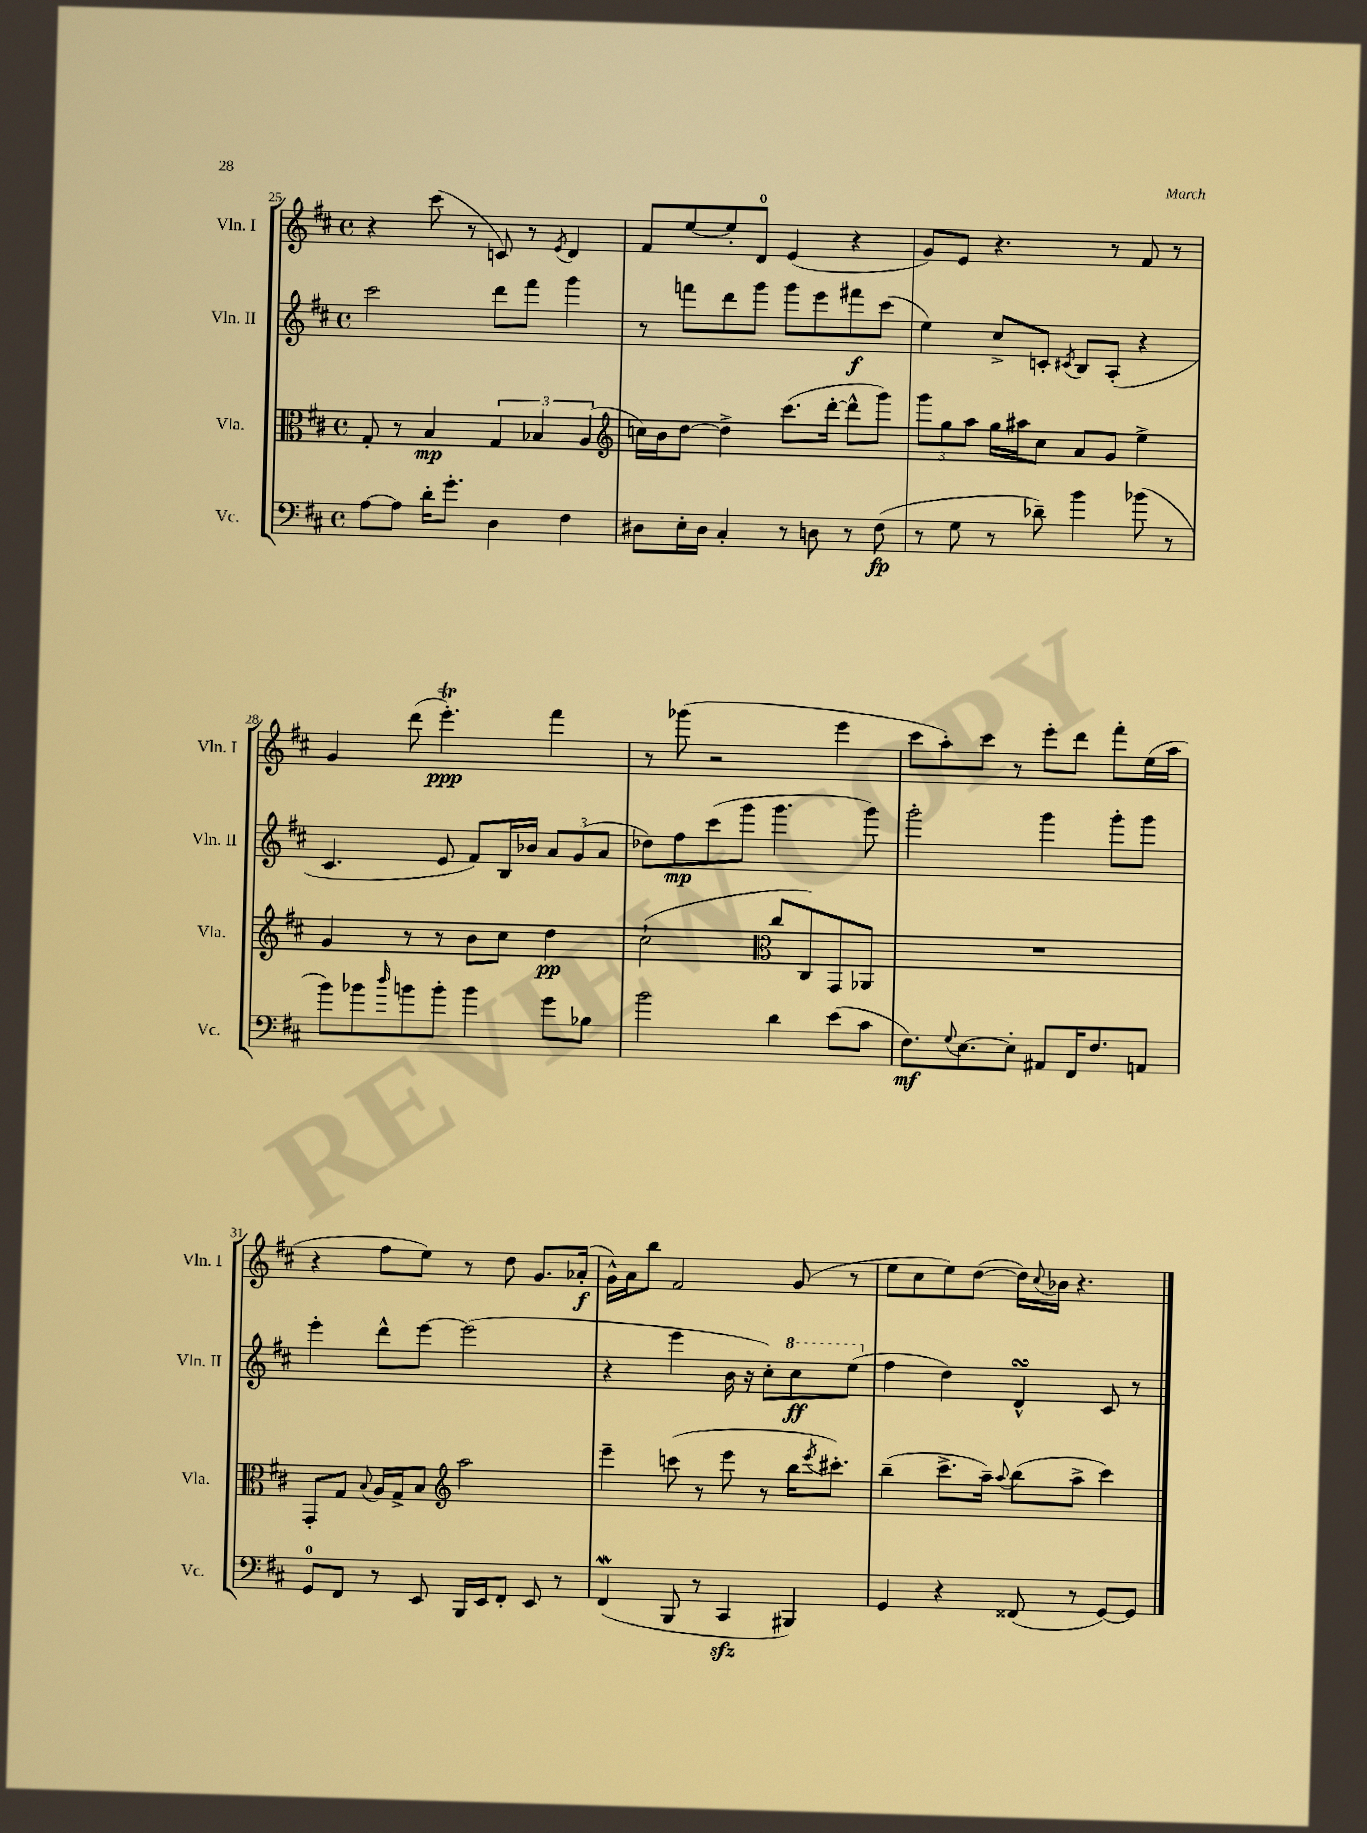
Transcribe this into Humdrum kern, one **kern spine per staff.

**kern	**dynam	**kern	**dynam	**kern	**dynam	**kern	**dynam
*part4	*part4	*part3	*part3	*part2	*part2	*part1	*part1
*staff4	*staff4	*staff3	*staff3	*staff2	*staff2	*staff1	*staff1
*I"Vc.	*	*I"Vla.	*	*I"Vln. II	*	*I"Vln. I	*
*I'Vc.	*	*I'Vla.	*	*I'Vln. II	*	*I'Vln. I	*
*clefF4	*	*clefC3	*	*clefG2	*	*clefG2	*
*k[f#c#]	*	*k[f#c#]	*	*k[f#c#]	*	*k[f#c#]	*
*M4/4	*	*M4/4	*	*M4/4	*	*M4/4	*
*met(c)	*	*met(c)	*	*met(c)	*	*met(c)	*
=25	=25	=25	=25	=25	=25	=25	=25
[8A\L	.	8G'/	.	2ccc#\	.	4r	.
8A\J]	.	8r	.	.	.	.	.
16d'\KL	.	4B/	mp	.	.	(8ccc#\	.
8.g'\J	.	.	.	.	.	.	.
.	.	.	.	.	.	8r	.
4D\	.	6G/	.	8ddd\L	.	8cn/)	.
.	.	.	.	8fff#\J	.	8r	.
.	.	6B-X/	.	.	.	.	.
.	.	.	.	.	.	8qe/	.
4F#\	.	.	.	4ggg\	.	4d/	.
.	.	(6A/	.	.	.	.	.
=26	=26	=26	=26	=26	=26	=26	=26
*	*	*clefG2	*	*	*	*	*
8D#X\L	.	16ccn\LL)	.	8r	.	8f#/L	.
.	.	16b\J	.	.	.	.	.
16E'\L	.	[8dd\J	.	8fffn\L	.	[8ee/	.
16D#\JJ	.	.	.	.	.	.	.
4C#'/	.	4dd^\]	.	8ddd\	.	8ee'/]	.
.	.	.	.	8ggg\J	.	8d/J	.
8r	.	(8.ccc#\L	.	8ggg\L	.	(4e/	.
8Dn\	.	.	.	8eee\	.	.	.
.	.	[16ddd'\Jk	.	.	.	.	.
8r	.	8ddd^^\L]	.	8fff#X\	f	4r	.
(8F#\	fp	8ggg\J)	.	(8ccc#\J	.	.	.
=27	=27	=27	=27	=27	=27	=27	=27
8r	.	12ggg\L	.	4ee\)	.	8g/L)	.
.	.	12gg\	.	.	.	.	.
8G\	.	.	.	.	.	8e/J	.
.	.	12aa\J	.	.	.	.	.
8r	.	16gg\LL	.	8cc#^/L	.	4.r	.
.	.	16aa#X\J	.	.	.	.	.
8d-X~\)	.	8cc#\J	.	8cn'/J	.	.	.
.	.	.	.	8qc#X/	.	.	.
4b\	.	8a/L	.	8B/L	.	.	.
.	.	8g/J	.	(8A'/J	.	8r	.
(8b-X\	.	4ee^\	.	4r	.	8f#/	.
8r	.	.	.	.	.	8r	.
!!LO:LB:g=z
=28	=28	=28	=28	=28	=28	=28	=28
8b\L)	.	4g/	.	4.c#/	.	4g/	.
8b-X\	.	.	.	.	.	.	.
16qqdd/	.	.	.	.	.	.	.
8bn\	.	8r	.	.	.	(8ddd\	.
8b'\J	.	8r	.	8e/	.	4.eeeT'\)	ppp
4b\	.	8b\L	.	8f#/L)	.	.	.
.	.	8cc#\J	.	16B/L	.	.	.
.	.	.	.	16b-X/JJ	.	.	.
8g\L	.	4dd\	pp	12a/L	.	4fff#\	.
.	.	.	.	(12g/	.	.	.
8B-X\J	.	.	.	.	.	.	.
.	.	.	.	12a/J	.	.	.
=29	=29	=29	=29	=29	=29	=29	=29
2b\	.	(2cc#`\	.	8dd-X\L)	.	8r	.
.	.	.	.	8ff#\	mp	(8ggg-X\	.
.	.	.	.	(8ccc#\	.	2r	.
.	.	.	.	8ggg\J	.	.	.
*	*	*clefC3	*	*	*	*	*
4d\	.	8cc#/L	.	4.ggg\	.	.	.
.	.	8C#/)	.	.	.	.	.
(8e\L	.	8GG/	.	.	.	4eee\	.
8c#\J	.	8AA-X/J	.	8ggg\)	.	.	.
=30	=30	=30	=30	=30	=30	=30	=30
8.F#\L)	mf	1r	.	2ggg'\	.	8ccc#\L	.
.	.	.	.	.	.	8aa'\)	.
8qqG/	.	.	.	.	.	.	.
[8.E\	.	.	.	.	.	.	.
.	.	.	.	.	.	8ccc#\J	.
8E'\J]	.	.	.	.	.	8r	.
8AA#X/L	.	.	.	4ggg\	.	8eee'\L	.
16FF#/K	.	.	.	.	.	8ddd\J	.
8.F#/	.	.	.	.	.	.	.
.	.	.	.	8ggg'\L	.	8fff#'\L	.
8AAn/J	.	.	.	8ggg\J	.	(16ee\L	.
.	.	.	.	.	.	16aa\JJ	.
!!LO:LB:g=z
=31	=31	=31	=31	=31	=31	=31	=31
8GG/L	.	8GG'/L	.	4eee'\	.	4r	.
8FF#/J	.	8G/J	.	.	.	.	.
.	.	8qqB/	.	.	.	.	.
8r	.	16A/LL	.	8ddd^^\L	.	8ff#\L	.
.	.	16G^/J	.	.	.	.	.
8EE/	.	8B/J	.	[8eee\J	.	8ee\J)	.
*	*	*clefG2	*	*	*	*	*
16BBB/LL	.	2aa\	.	(2eee\]	.	8r	.
16EE/J	.	.	.	.	.	.	.
8FF#'/J	.	.	.	.	.	8dd\	.
8EE/	.	.	.	.	.	8.g/L	.
8r	.	.	.	.	.	.	.
.	.	.	.	.	.	(16a-X'/Jk	f
=32	=32	=32	=32	=32	=32	=32	=32
(4FF#W/	.	4eee~\	.	4r	.	16g^^\LL)	.
.	.	.	.	.	.	16a\J	.
.	.	.	.	.	.	8bb\J	.
8BBB/	.	(8cccn\	.	4eee\	.	2f#/	.
8r	.	8r	.	.	.	.	.
4CC#zz/	.	8eee\	.	16b\	.	.	.
.	.	.	.	16r	.	.	.
.	.	8r	.	8cc#'\L)	.	.	.
*	*	*	*	*8va	*	*	*
4BBB#X/)	.	16bb\KL	.	8ccc#\	ff	(8g/	.
.	.	8qeee/	.	.	.	.	.
.	.	8.ccc#X'\J)	.	.	.	.	.
.	.	.	.	(8eee\J	.	8r	.
=33	=33	=33	=33	=33	=33	=33	=33
*	*	*	*	*X8va	*	*	*
4GG/	.	(4bb~\	.	4ff#\	.	8ee\L	.
.	.	.	.	.	.	8cc#\	.
4r	.	8.ccc#^\L	.	4dd\)	.	8ee\)	.
.	.	.	.	.	.	([8dd\J	.
.	.	16aa~\Jk)	.	.	.	.	.
.	.	8qqaa/	.	.	.	.	.
(8FF##X/	.	(8bb\L	.	4dsSSs^^/	.	16dd\LL])	.
.	.	.	.	.	.	8qqcc#/	.
.	.	.	.	.	.	16b-X\JJ	.
8r	.	8aa^\J	.	.	.	4.r	.
[8GG/L)	.	4ccc#\)	.	8c#/	.	.	.
8GG/J]	.	.	.	8r	.	.	.
==	==	==	==	==	==	==	==
*-	*-	*-	*-	*-	*-	*-	*-
